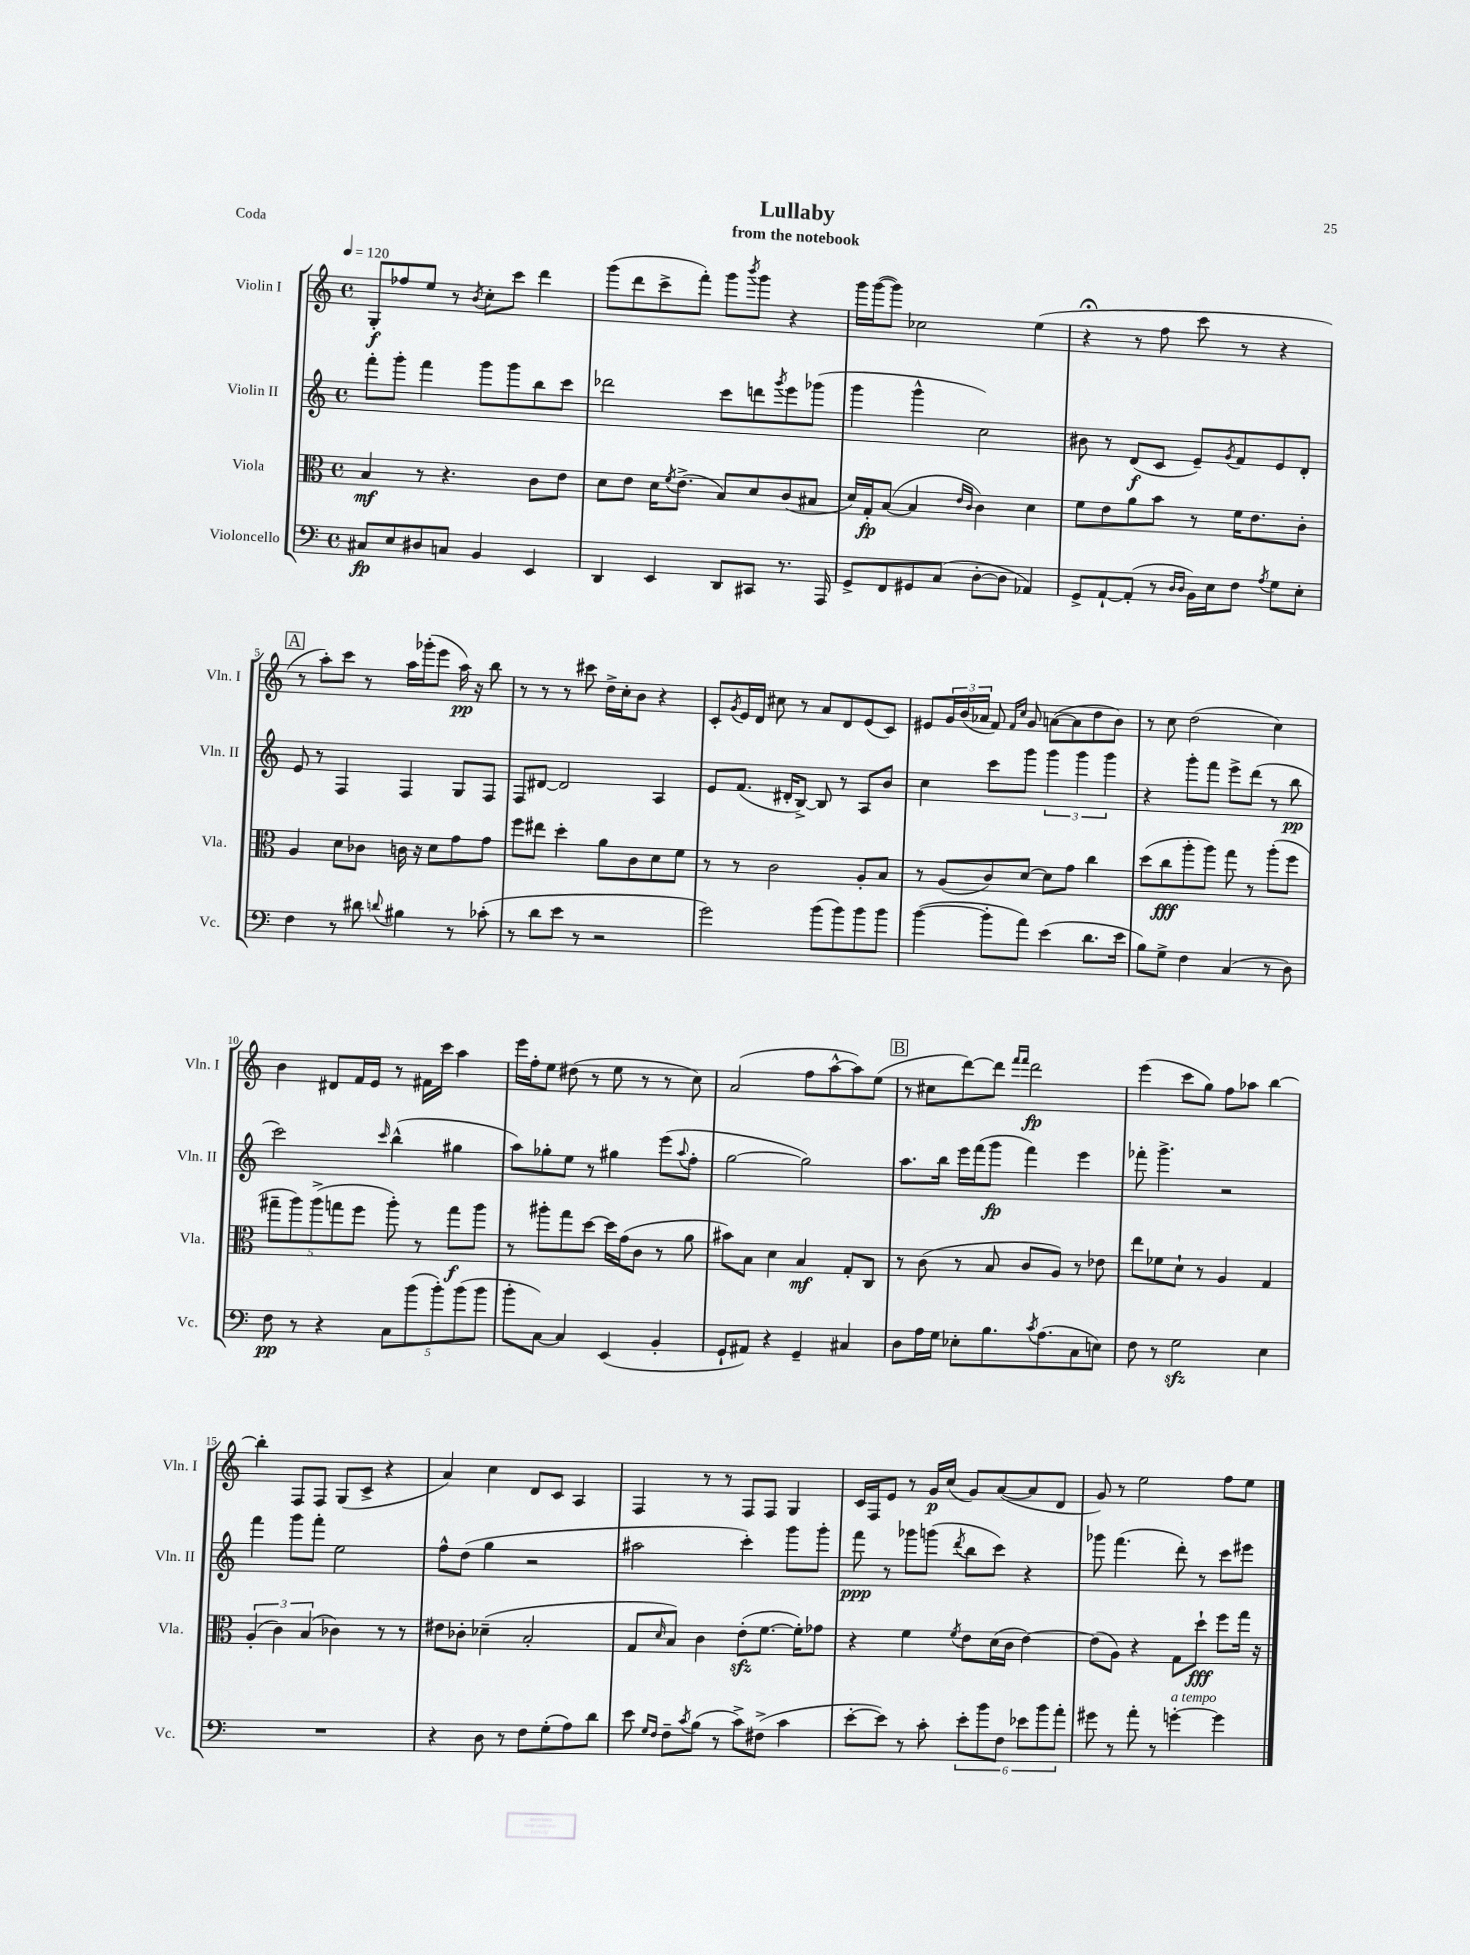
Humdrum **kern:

**kern	**kern	**kern	**kern
*staff4	*staff3	*staff2	*staff1
*clefF4	*clefC3	*clefG2	*clefG2
*k[]	*k[]	*k[]	*k[]
*M4/4	*M4/4	*M4/4	*M4/4
*met(c)	*met(c)	*met(c)	*met(c)
*MM120	*MM120	*MM120	*MM120
8C#	4B	8fff'	8G'
8E	.	8ggg'	8ff-
8D#	8r	4fff	8ee
8C	4.r	.	8r
.	.	.	8qb
4BB	.	8ggg	8cc'
.	.	8ggg	8ccc
4EE	8c	8bb	4ddd
.	8e	8ccc	.
=	=	=	=
4DD	8d	2ddd-	(8ggg
.	8e	.	8ddd
4EE	16d	.	8ccc^
.	8qf	.	.
.	(8.e^	.	.
.	.	.	8fff')
8DD	8B)	8ccc	8ggg
.	.	.	8qbbb
8CC#	8d	8ddd	8ggg
.	.	8qggg	.
8.r	(8c	8eee	4r
.	8B#	(8ggg-	.
16AAA	.	.	.
=	=	=	=
8GG^	16d)	4ggg	16ggg
.	16G'	.	([16ggg
8FF	([8B	.	8ggg])
8GG#	4B]	4ggg^^	2cc-
(8C	.	.	.
.	16qqe	.	.
.	16qqc	.	.
[8D'	4c)	2cc)	.
8D]	.	.	.
4AA-)	4d	.	(4ee
=	=	=	=
8GG^	8f	8b#	4r;
[8AA`	8e	8r	.
(8AA']	8a	(8d	8r
8r	8b	8c	8ff
16qqD	.	.	.
16qqD	.	.	.
16BB)	8r	8e~)	8ccc
16E	.	.	.
.	.	8qg	.
8F	16f	8f	8r
.	8.e	.	.
8qA	.	.	.
8G	.	8e	4r
8E'	8c'	8d'	.
=	=	=	=
4F	4A	8e	8r
.	.	8r	8aa')
8r	8d	4F	8ccc
8d#	8c-	.	8r
8qqd	.	.	.
4B#	16c	4F	16aa
.	16r	.	(16ggg-'
.	8d	.	8eee
8r	8g	8G	16aa)
.	.	.	16r
(8c-'	8g	8F	8bb
=	=	=	=
8r	8ff	8F	8r
8d	8ee#	[8d#	8r
8e	4dd'	2d#]	8r
8r	.	.	8ccc#
2r	8a	.	16dd^
.	.	.	16cc'
.	8c	.	8b
.	8d	4A	4r
.	8f	.	.
=	=	=	=
2g)	8r	8e	8c'
.	.	.	8qg
.	8r	(8.f	16e
.	.	.	16d
.	2c	.	8cc#
.	.	16d#'	.
.	.	[8B^)	8r
(8b	.	8B]	8a
8b)	.	8r	8d
8b	8A'	8A	(8e
8b	8B	8b	8c)
=	=	=	=
([4b	8r	4cc	8e#
.	(8A	.	24g
.	.	.	(24b
.	.	.	24a-
8b']	8c)	8ccc	8f)
.	.	.	16qqf
.	.	.	16qqcc
8a)	[8d	8ggg	8g
(4e	8d]	6ggg	([8a
.	8g	.	8a]
.	.	6ggg	.
8.d	4cc	.	8dd
.	.	6ggg	.
.	.	.	8b)
16e	.	.	.
=	=	=	=
8B)	(8dd	4r	8r
8G^	8cc	.	8cc
4F	8aa'	8ggg'	(2dd
.	8aa)	8fff	.
(4C	8gg	8eee^	.
.	8r	(8ddd	.
8r	(8aa'	8r	4cc)
8D)	8ff	8bb	.
=	=	=	=
8F	10gg#~	2ccc)	4b
.	10aa)	.	.
8r	.	.	.
.	(10aa^	.	.
4r	.	.	8d#
.	10gg	.	.
.	.	.	16f
.	10ff	.	.
.	.	.	16e
.	.	16qqccc	.
10C	8aa')	(4bb^^	8r
(10b	.	.	.
.	8r	.	16f#
.	.	.	16ccc
10b')	.	.	.
.	8gg	4gg#	4aa
(10b	.	.	.
.	8aa	.	.
10b	.	.	.
=	=	=	=
8b'	8r	8aa)	16eee
.	.	.	16ff'
[8C)	8aa#'	8gg-'	8ee
4C]	8gg	8ee	(8dd#
.	[8dd	8r	8r
(4EE	16dd]	4gg#	8ee
.	(16g	.	.
.	8c	.	8r
4BB'	8r	(8eee	8r
.	.	8qqaa	.
.	8a	8ff'	8cc)
=	=	=	=
8GG`	8b#)	[2gg	(2a
8AA#)	8B	.	.
4r	4d	.	.
4GG~	4B	2gg])	8ff
.	.	.	[8aa^^
4C#	8G'	.	8aa])
.	8C	.	(8ee
=	=	=	=
8D	8r	8.aa	8r
16A	(8c	.	8cc#
16G	.	16bb	.
8E-'	8r	16eee	[8ddd)
.	.	(16fff	.
8.B	8B	8ggg	8ddd]
.	.	.	16qqfff
.	.	.	16qqfff
.	8c	4fff)	2ddd
8qc	.	.	.
(8.A	.	.	.
.	8A)	.	.
8C	8r	4eee	.
8E)	8e-	.	.
=	=	=	=
8F	8ee	8fff-'	(4eee
8r	8f-	4.ggg^	.
2G	8d`	.	8ccc
.	8r	.	8gg)
.	4A	2r	8ff
.	.	.	8aa-
4E	4G	.	[4bb
=	=	=	=
1r	(6A'	4fff	4bb']
.	6c)	.	.
.	.	8ggg	8F
.	(6B	.	.
.	.	8fff'	8F
.	4c-)	2ee	(8G
.	.	.	8c^
.	8r	.	4r
.	8r	.	.
=	=	=	=
4r	8e#	8ff^^	4a)
.	8c-'	(8dd	.
8D	(4d-~	4gg	4cc
8r	.	.	.
8F	2B'	2r	8d
(8G'	.	.	8c
8A)	.	.	4A
8d	.	.	.
=	=	=	=
8e	8G	2aa#	4F
16qqG	.	.	.
16qqF	16qqd	.	.
8F~	8B)	.	.
8qc	.	.	.
(8B	4c	.	8r
8r	.	.	8r
8c^)	(8e'	4ccc')	8F
(8F#^	[8.f	.	8F
4c	.	8ggg	4G
.	16f'])	.	.
.	8g-	8ggg'	.
=	=	=	=
[8e'	4r	8fff	16c
.	.	.	16F
8e])	.	8r	8e
8r	4f	8ggg-	8r
8c'	.	(8ggg	16g
.	.	.	(16cc
.	8qf	8qddd	.
12e'	8e	8bb	8g)
12b	.	.	.
.	(16d	8ccc)	([8a
12F	.	.	.
.	16c	.	.
12e-	[4e)	4r	8a]
12b	.	.	.
.	.	.	8d
12a'	.	.	.
=	=	=	=
8g#	(8e]	8ggg-	8g)
8r	8A)	(4.fff	8r
8a'	4r	.	2ee
8r	.	.	.
[4g'	8G	8ddd')	.
.	8dd`	8r	.
4g]	8ff	8ccc	8ff
.	16gg	8eee#	8ee
.	16r	.	.
==	==	==	==
*-	*-	*-	*-
